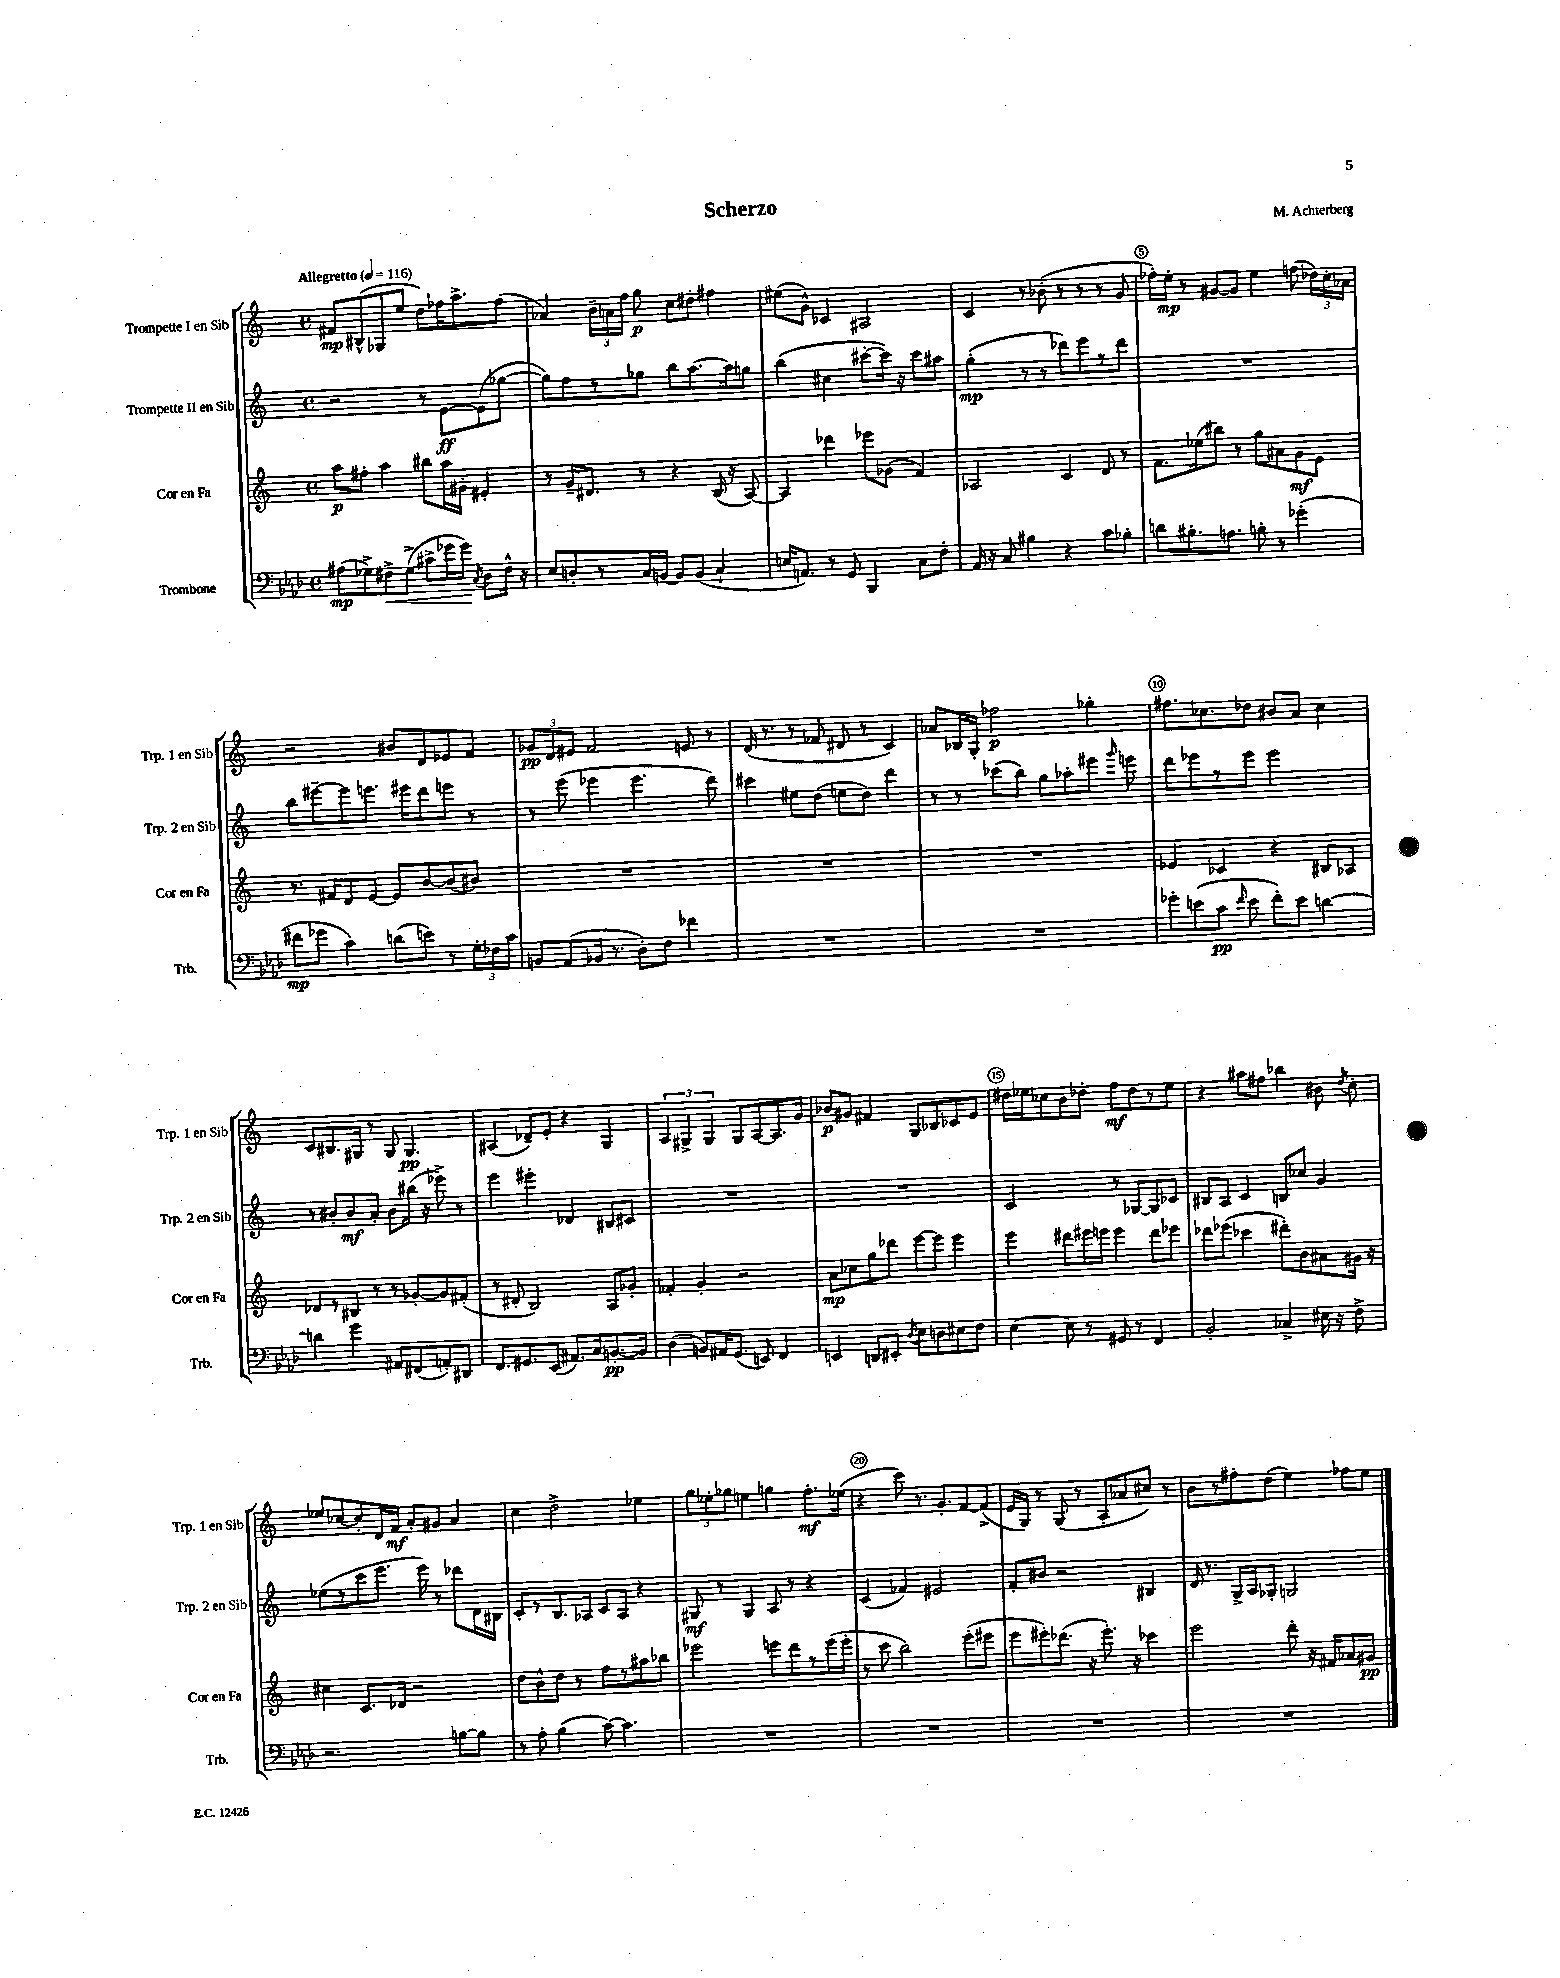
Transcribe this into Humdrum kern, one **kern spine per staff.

**kern	**kern	**kern	**kern
*staff4	*staff3	*staff2	*staff1
*clefF4	*clefG2	*clefG2	*clefG2
*k[b-e-a-d-]	*k[]	*k[]	*k[]
*M4/4	*M4/4	*M4/4	*M4/4
*met(c)	*met(c)	*met(c)	*met(c)
*MM116	*MM116	*MM116	*MM116
(8A#	8aa	2r	8f#
8G-^)	8ff#'	.	(8B#^^
8F#^	4aa	.	8G-
(8G-^	.	.	8ee
8c#^	8bb#	8r	8dd)
16g-	16aa	[8e	16ff-
16g-)	16g#'	.	8.aa^
8qC	.	.	.
8D-	4e#'	(8e]	.
16F#^^	.	[8gg-	(8ff-
16r	.	.	.
=	=	=	=
8E-	8r	8gg-])	4a-)
8D'	16g~	8ff	.
.	8.d#	.	.
8r	.	8r	24b~
.	.	.	24a
.	.	.	24ff
16C	8r	8gg-	8gg
[16BB	.	.	.
8BB]	4r	8bb	8cc
(8BB	.	[8.aa	8dd#'
4C`	(16B	.	4ff#
.	16r	16aa]	.
.	[8A)	8gg	.
=	=	=	=
16E	4A]	(4bb	(8ee#
8.AA)	.	.	.
.	.	.	8g^^)
8r	4ddd-	4cc#	4c-
8GG	.	.	.
4BBB-	8eee-	[8ccc#'	2A#
.	(8g-	16ccc#])	.
.	.	16r	.
8C	4f)	8ccc#	.
8F'	.	8aa#	.
=	=	=	=
16AA-	2A-	(4gg'	4c
16r	.	.	.
8C	.	.	.
4B#	.	8r	8r
.	.	8r	(8b-'
4r	4c	8ddd-)	8r
.	.	8eee	8r
8c	8d	8r	8r
8B-'	8r	8ddd-	8g
=	=	=	=
8d	8.f	1r	16ff-')
.	.	.	16ee'
8.B#'	.	.	8r
.	(16ee-	.	.
.	8bb#)	.	[8g#
8.A	.	.	.
.	8r	.	8g#]
8B'	8gg	.	4ee
8r	8a#	.	.
(4g-'	8g	.	(8ff
.	8e	.	24dd-)
.	.	.	24cc'
.	.	.	24a-
=	=	=	=
8f#	8.r	8bb	2r
8g-	.	[8eee#~	.
.	16f#	.	.
4c)	8d	8eee#]	.
.	[8e	8.eee	.
(8d	8e]	.	8b#
.	.	16eee#	.
8e)	[8b	8ddd	8d
8r	(8b]	8eee	8e-
24G'	8b#)	8r	8f
24F-	.	.	.
24c	.	.	.
=	=	=	=
8BB	1r	8r	12g-
.	.	.	12d
(8AA-	.	(8eee	.
.	.	.	12e#
16BB-	.	4eee-	2f
8.r	.	.	.
8D-')	.	4.eee-	.
8F	.	.	.
4f-	.	.	8e
.	.	8ddd)	8r
=	=	=	=
1r	1r	4ccc#	(16d
.	.	.	8.r
.	.	8ee#	8r
.	.	(8dd	8f-
.	.	8ee	8d#
.	.	8dd)	8r
.	.	4ddd	4c)
=	=	=	=
1r	1r	8r	8a-
.	.	8r	16B-
.	.	.	16G'
.	.	(8ccc-	2ff-
.	.	8bb)	.
.	.	8gg	.
.	.	8aa-'	.
.	.	8eee#	4gg-'
.	.	16qqggg	.
.	.	8eee	.
=	=	=	=
8g-'	4e-	8ddd	8.ff#
(8e	.	8eee-	.
.	.	.	8.cc-
8c	4c-	8r	.
16qqf	.	.	.
8e	.	8eee-	8dd-
8f')	4r	2eee-	8b#
8e	.	.	8a
[4d	8B#	.	4cc-
.	8A-	.	.
=	=	=	=
4d]	8d-	8r	8c
.	8r	8b#'	8.B#
4g	8B#	8b#	.
.	.	.	16G#
.	8r	8a'	8r
8AA#	8r	8b#	8G#
(8FF#	[8g-'	(16bb#	4.G#
.	.	16r	.
8AA')	8g-]	8eee-^)	.
8DD#	(8f#'	8r	.
=	=	=	=
8.FF	8r	4eee	(4A#
.	8d#'	.	.
8.GG#	.	.	.
.	2B)	4eee#'	8d-~)
(8EE-	.	.	8e'
8.AA#)	.	4d-	4r
16C	.	.	.
[8.BB'	8A	8B#	4G
.	8g-'	8c#	.
16BB]	.	.	.
=	=	=	=
(4D-	4f-'	1r	6A
.	.	.	6G#^
8BB)	4g'	.	.
.	.	.	6G#
16AA#	.	.	.
(8.GG	.	.	.
.	2r	.	8G#
8EE)	.	.	[8A
4FF	.	.	8.A]
.	.	.	16g
=	=	=	=
4EE	8a	1r	8b-
.	8cc-	.	8g#
8DD	8gg	.	4f#
8EE#'	8ddd-	.	.
8qD-	.	.	.
8E-	[8eee	.	8G
8D	8eee]	.	8B-
8E#	4eee	.	8c-
8F	.	.	8e
=	=	=	=
[4E-	4eee	2c	16dd#
.	.	.	16ee-
.	.	.	8cc-
8E-]	8ddd#	.	8b
8r	16eee#	.	8dd-'
.	16eee	.	.
8GG#	4eee	8r	8ff
8r	.	[8G-	8dd-
4FF	8ddd#	8G-]	8r
.	8eee-	8c-	8ee-
=	=	=	=
2BB-'	8ddd-	8B#	4r
.	(8eee-	8A	.
.	4ccc-	4c	8aa#
.	.	.	8ff#
4C-^	8ddd#')	8B	4bb-
.	8b	8cc-	.
16E#	8a#	4g	8b#
16r	.	.	.
.	.	.	8qdd
8F^	16g#	.	8cc'
.	16r	.	.
=	=	=	=
2.r	4cc#	(8ee-	8ee-
.	.	8r	[8cc-
.	8.c	8ccc	8cc-']
.	.	8.eee	16d
.	16d-	.	16f
.	2r	.	8a'
.	.	16eee)	.
.	.	8r	8g#
[8B	.	8ddd-	4a
8B]	.	16d	.
.	.	16B#	.
=	=	=	=
8r	8dd	8c'	4cc
8A-'	8b^^	8r	.
(4B-	8dd	8.B	2dd^
.	8r	.	.
.	.	16A-	.
[8c)	8ff	8c	.
4.c]	8r	8A-	.
.	8aa#	4r	4ee-
.	8bb-	.	.
=	=	=	=
1r	2eee-	8G#	12gg
.	.	.	12ee-'
.	.	8r	.
.	.	.	12gg-
.	.	4G#	4ee
.	8eee	8A	4gg
.	8ddd	8r	.
.	8r	4r	8.ff'
.	(16eee	.	.
.	16eee'	.	(16ee-
=	=	=	=
1r	8r	(4c	4r
.	8ccc	.	.
.	2bb)	4f-)	8ccc)
.	.	.	8.r
.	.	2e#	.
.	.	.	8.g'
.	(8eee'	.	[8f
.	8eee#	.	(8f^]
=	=	=	=
1r	8eee	8f'	16e
.	.	.	16G)
.	8eee#')	8b#	8r
.	(8.ddd-	2r	(8G
.	.	.	8r
.	16r	.	.
.	8.eee#')	.	8A'
.	.	.	8a-
.	16r	.	.
.	4ccc-	4B#	8cc#)
.	.	.	8r
=	=	=	=
1r	2eee	16d	8b
.	.	8.r	.
.	.	.	8r
.	.	16G^	8ff#'
.	.	16A	.
.	.	8G-'	(8dd
.	8ddd'	2G	4ee)
.	16r	.	.
.	16f#	.	.
.	8a-	.	8ff-
.	8g#	.	8ee
==	==	==	==
*-	*-	*-	*-
